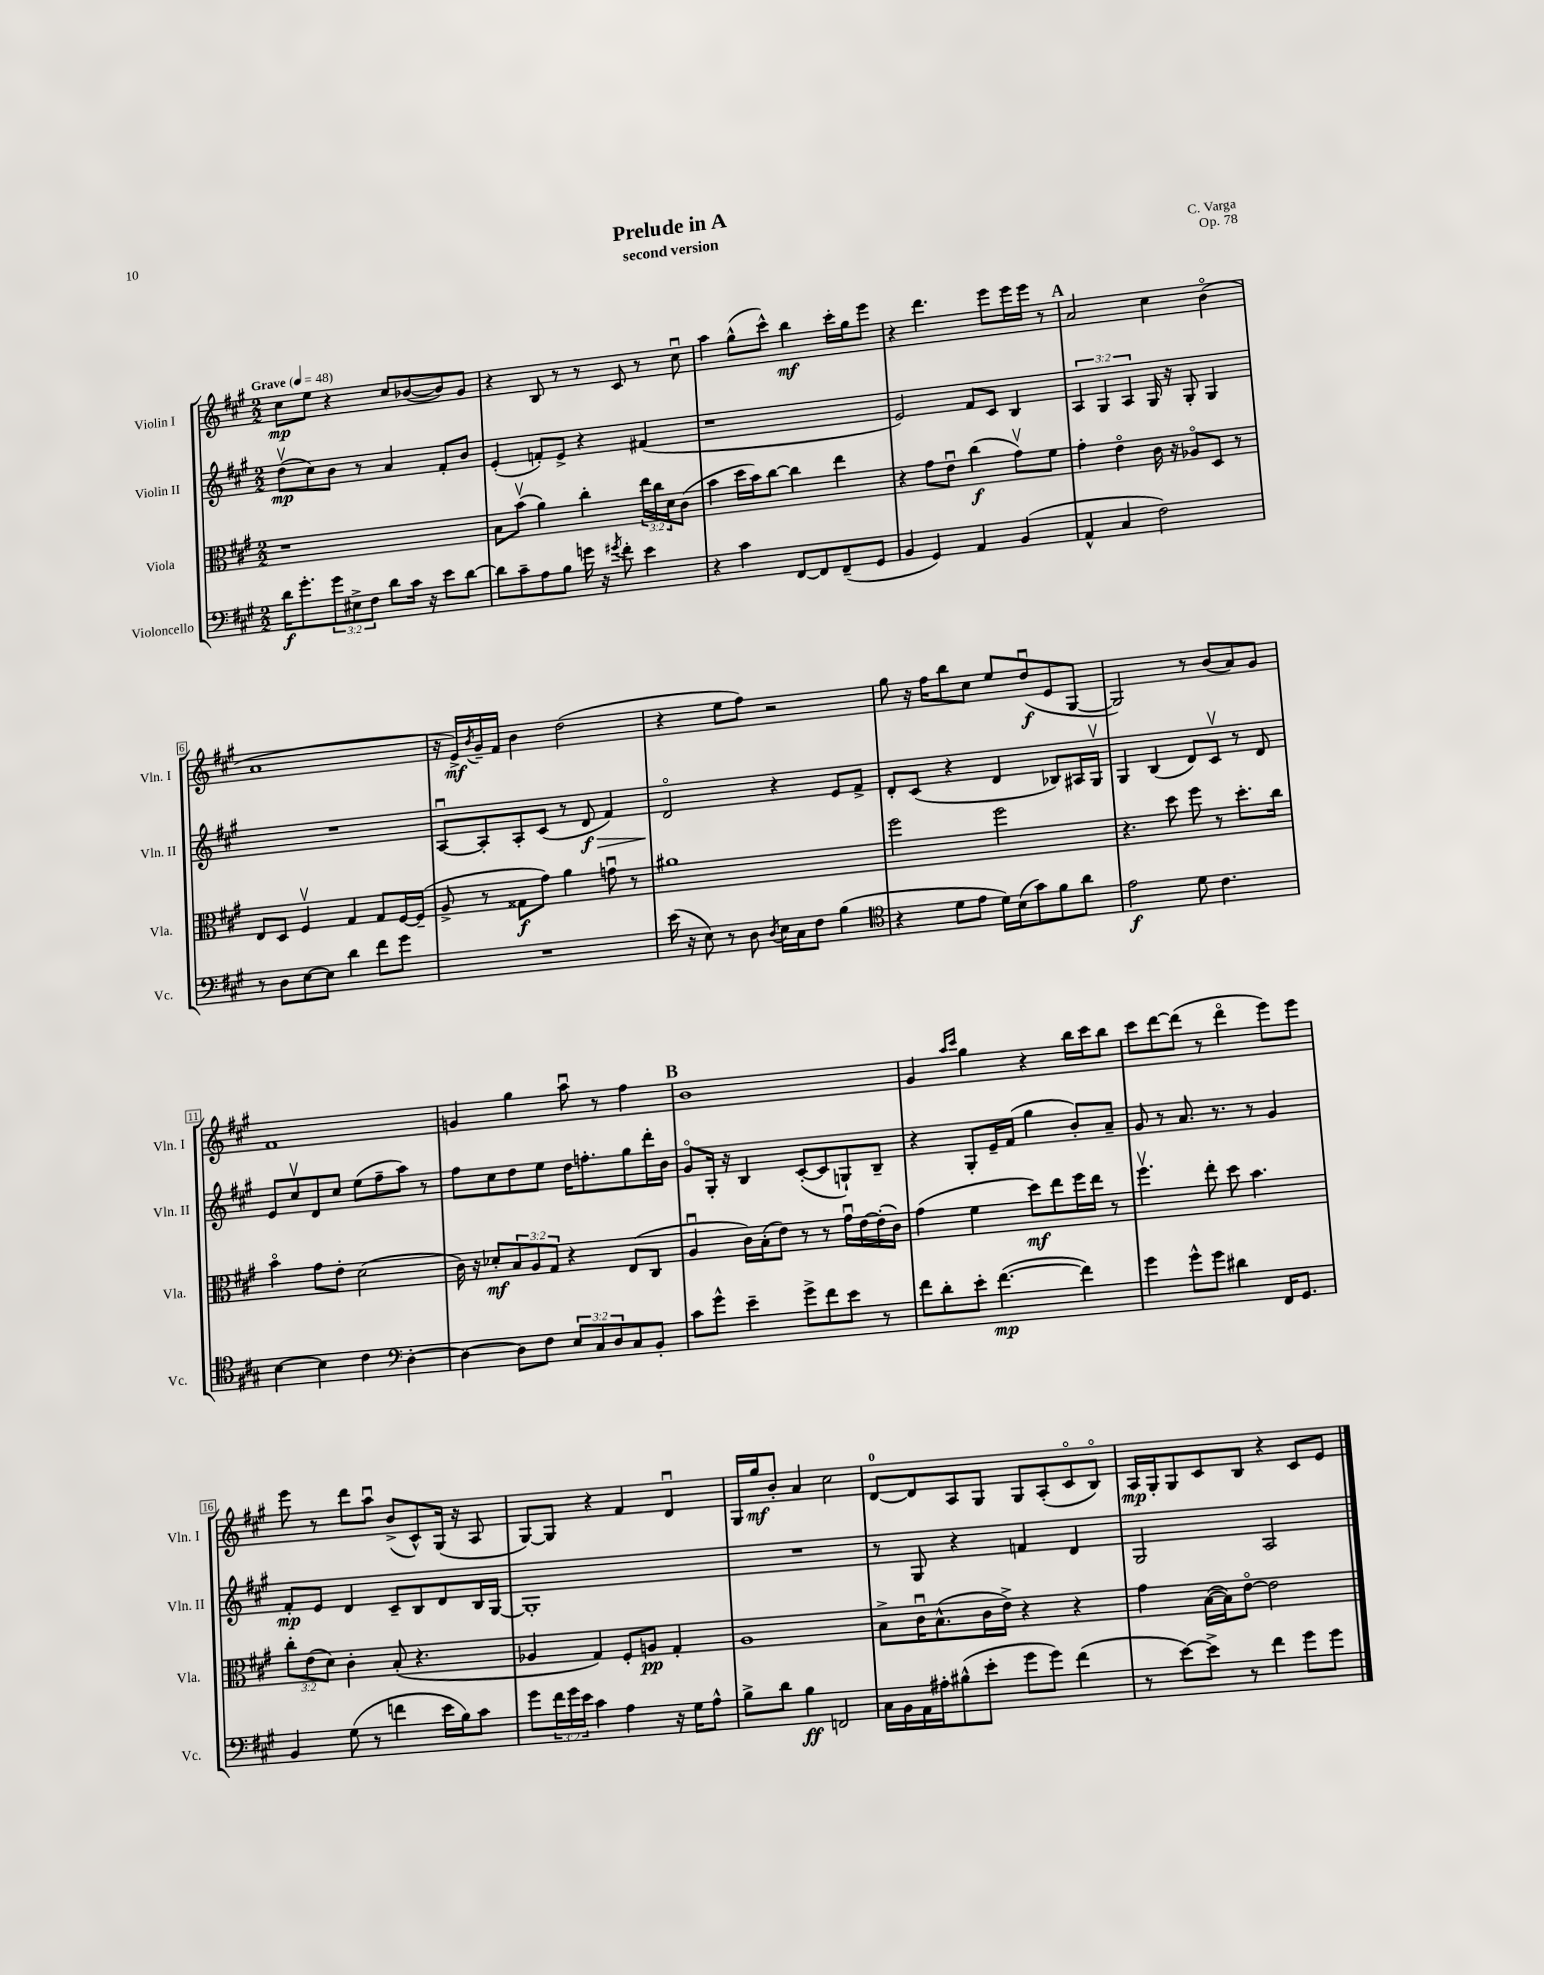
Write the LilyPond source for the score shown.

\header { title = "Prelude in A" composer = "C. Varga" subtitle = "second version" opus = "Op. 78" }
<<
\new StaffGroup <<
\new Staff = "s0" \with { instrumentName = "Violin I" shortInstrumentName = "Vln. I" } {
    \clef treble \key a \major \numericTimeSignature \time 2/2 \tempo "Grave" 4 = 48
    cis''8\mp e''8 r4 cis''8 bes'8~( bes'8) gis'8 |
    r4 b8 r8 r8 cis'8 r8 cis''8\downbow |
    a''4 gis''8-^( cis'''8-^) b''4\mf cis'''16-. gis''16 e'''8 |
    r4 d'''4. e'''8 e'''16 e'''16 r8 |
    \mark \markup { \bold "A" } a'2 cis''4 b'4\flageolet( |
    a'1 |
    r16 e'16->\mf) \acciaccatura { b'8 } gis'16-- fis'16 b'4 d''2( |
    r4 e''8 fis''8) r2 |
    gis''8 r16 fis''16 b''8 cis''8 e''8 d''8\downbow\f( e'8 gis8~ |
    gis2) r8 b'8( a'8) gis'8 |
    fis'1 |
    g'4 gis''4 a''8\downbow r8 fis''4 |
    \mark \markup { \bold "B" } b'1 |
    gis'4 \grace { a''16 cis'''16 } gis''4 r4 b''16 cis'''16 b''8 |
    cis'''8 d'''8~ d'''8( r8 d'''4\flageolet e'''8) e'''8 |
    e'''8 r8 d'''8 a''8\downbow b'8->( cis'8-^) gis16( r16 a8 |
    gis8~) gis8 r4 fis'4 d'4\downbow |
    gis16 gis''16\mf b'8-. a'4 cis''2 |
    d'8-0~ d'8 a8 gis8 gis8 a8-.( cis'8\flageolet b8\flageolet) |
    a16\mp gis16-. gis8 cis'8 b8 r4 cis'8 e'8 \bar "|." |
}
\new Staff = "s1" \with { instrumentName = "Violin II" shortInstrumentName = "Vln. II" } {
    \clef treble \key a \major \numericTimeSignature \time 2/2 \override Staff.TupletNumber.text = #tuplet-number::calc-fraction-text
    d''8\upbow\mp( cis''8) b'8 r8 a'4 fis'8-. b'8 |
    e'4-.( f'8-.) e'8-> r4 fis'4( |
    r1 |
    e'2) fis'8 cis'8 b4 |
    \mark \markup { \bold "A" } \tuplet 3/2 { a4 gis4 a4 } gis16 r16 gis8-. gis4 |
    R1 |
    a8~\downbow a8-. a8-. cis'8( r8 d'8\f\> fis'4) |
    d'2\flageolet\! r4 e'8 fis'8-> |
    d'8-. cis'8( r4 d'4 bes8) ais16 gis16\upbow |
    gis4 b4( d'8) cis'8\upbow r8 d'8 |
    e'8 cis''8\upbow d'8 cis''8 e''8( fis''8-- a''8) r8 |
    fis''8 cis''8 d''8 e''8 d''16 f''8.-. gis''8 d'''16-. b'16 |
    \mark \markup { \bold "B" } gis'8\flageolet gis16-. r16 b4 cis'8~-.( cis'8 g8-!) b8-- |
    r4 gis8-. e'16-- fis'16( gis''4 b'8-.) a'8-- |
    gis'8 r8 a'8. r8. r8 gis'4 |
    fis'8-.\mp e'8 d'4 cis'8-- b8 d'8 b16 gis16~ |
    gis1-. |
    R1 |
    r8 gis8 r4 f'4 d'4 |
    gis2 a2 \bar "|." |
}
\new Staff = "s2" \with { instrumentName = "Viola" shortInstrumentName = "Vla." } {
    \clef alto \key a \major \numericTimeSignature \time 2/2 \override Staff.TupletNumber.text = #tuplet-number::calc-fraction-text
    r1 |
    b8 b'8\upbow( a'4) cis''4-. \tuplet 3/2 { e''16 cis''16 d'16 } cis'8( |
    b'4 d''16 b'16) cis''8~ cis''4 e''4 |
    r4 gis'8 e'8\downbow cis''4\f( gis'8\upbow) fis'8 |
    \mark \markup { \bold "A" } gis'4-. e'4\flageolet cis'16 r16 aes8\flageolet d8 r8 |
    e8 d8 fis4\upbow gis4 gis8 fis16~ fis16--( |
    a8-> r8 gisis8\f gis'8) a'4 g'8\downbow r8 |
    ais'1 |
    fis''2 fis''2 |
    r4. d''8 fis''8 r8 d''8.-. cis''16 |
    b'4\flageolet gis'8 e'8-. d'2( |
    cis'16) r16 des'8-.\mf \tuplet 3/2 { b8 a8 gis8 } r4 e8( cis8 |
    \mark \markup { \bold "B" } a4\downbow cis'16) b16-.( e'8) r8 r8 gis'16\downbow e'16~ e'16-.( cis'16) |
    gis'4( fis'4 d''8\mf) e''8 fis''16 e''16 r8 |
    fis''4.\upbow e''8-. d''8 b'4. |
    \tuplet 3/2 { cis''8-. e'8( d'8) } cis'4-. b8-.( r4. |
    aes4 gis4) fis8-. a8\pp gis4-. |
    a1 |
    b8-> cis'16\downbow b8.-^( cis'16 e'16->) r4 r4 |
    gis'4 b16~( b16) e'8~\flageolet e'2 \bar "|." |
}
\new Staff = "s3" \with { instrumentName = "Violoncello" shortInstrumentName = "Vc." } {
    \clef bass \key a \major \numericTimeSignature \time 2/2 \override Staff.TupletNumber.text = #tuplet-number::calc-fraction-text
    d'16\f gis'8.-. \tuplet 3/2 { gis'8 eis8-> fis8 } d'8 cis'16 r16 e'8 d'8~ |
    d'8 cis'8-- a8 b8 g'16 r16 \acciaccatura { gis'8 } fis'8-. e'4 |
    r4 cis'4 fis,8~ fis,8 fis,8--( gis,8 |
    b,4 gis,4) a,4 b,4( |
    \mark \markup { \bold "A" } a,4-^ cis4 fis2) |
    r8 d8 e8~ e8 d'4 fis'8 gis'8 |
    R1 |
    e'16( r16 e8) r8 d8 \acciaccatura { d8 } e16 cis16 fis8 b4( |
    \clef tenor r4 d'8 e'8 d'16) b16( gis'8) fis'8 a'8 |
    e'2\f d'8 cis'4. |
    b4~ b4 cis'4 \clef bass d4~-. |
    d4~ d8 fis8 \tuplet 3/2 { e8 cis8 d8 } cis8 b,8-. |
    \mark \markup { \bold "B" } cis'8 gis'8-^ e'4-- gis'8-> fis'8 e'8 r8 |
    fis'8 d'8-. e'8-. fis'4.~\mp( fis'4) |
    gis'4 gis'8-^ gis'8 dis'4 fis,16 gis,8. |
    b,4 gis8( r8 f'4 e'16 b16) cis'8 |
    gis'8 \tuplet 3/2 { fis'16 gis'16 e'16 } cis'4 a4 r16 gis16 a8-^ |
    b8-> d'8 b4\ff f,2 |
    cis16 b,16 a,16 ais16-. bis8-^( e'8-. gis'8 gis'8) fis'4( |
    r8 e'8~) e'8-> r8 fis'4 gis'8 gis'8 \bar "|." |
}
>>
>>
\layout { \context { \Score \override BarNumber.stencil = #(make-stencil-boxer 0.1 0.3 ly:text-interface::print) } }
